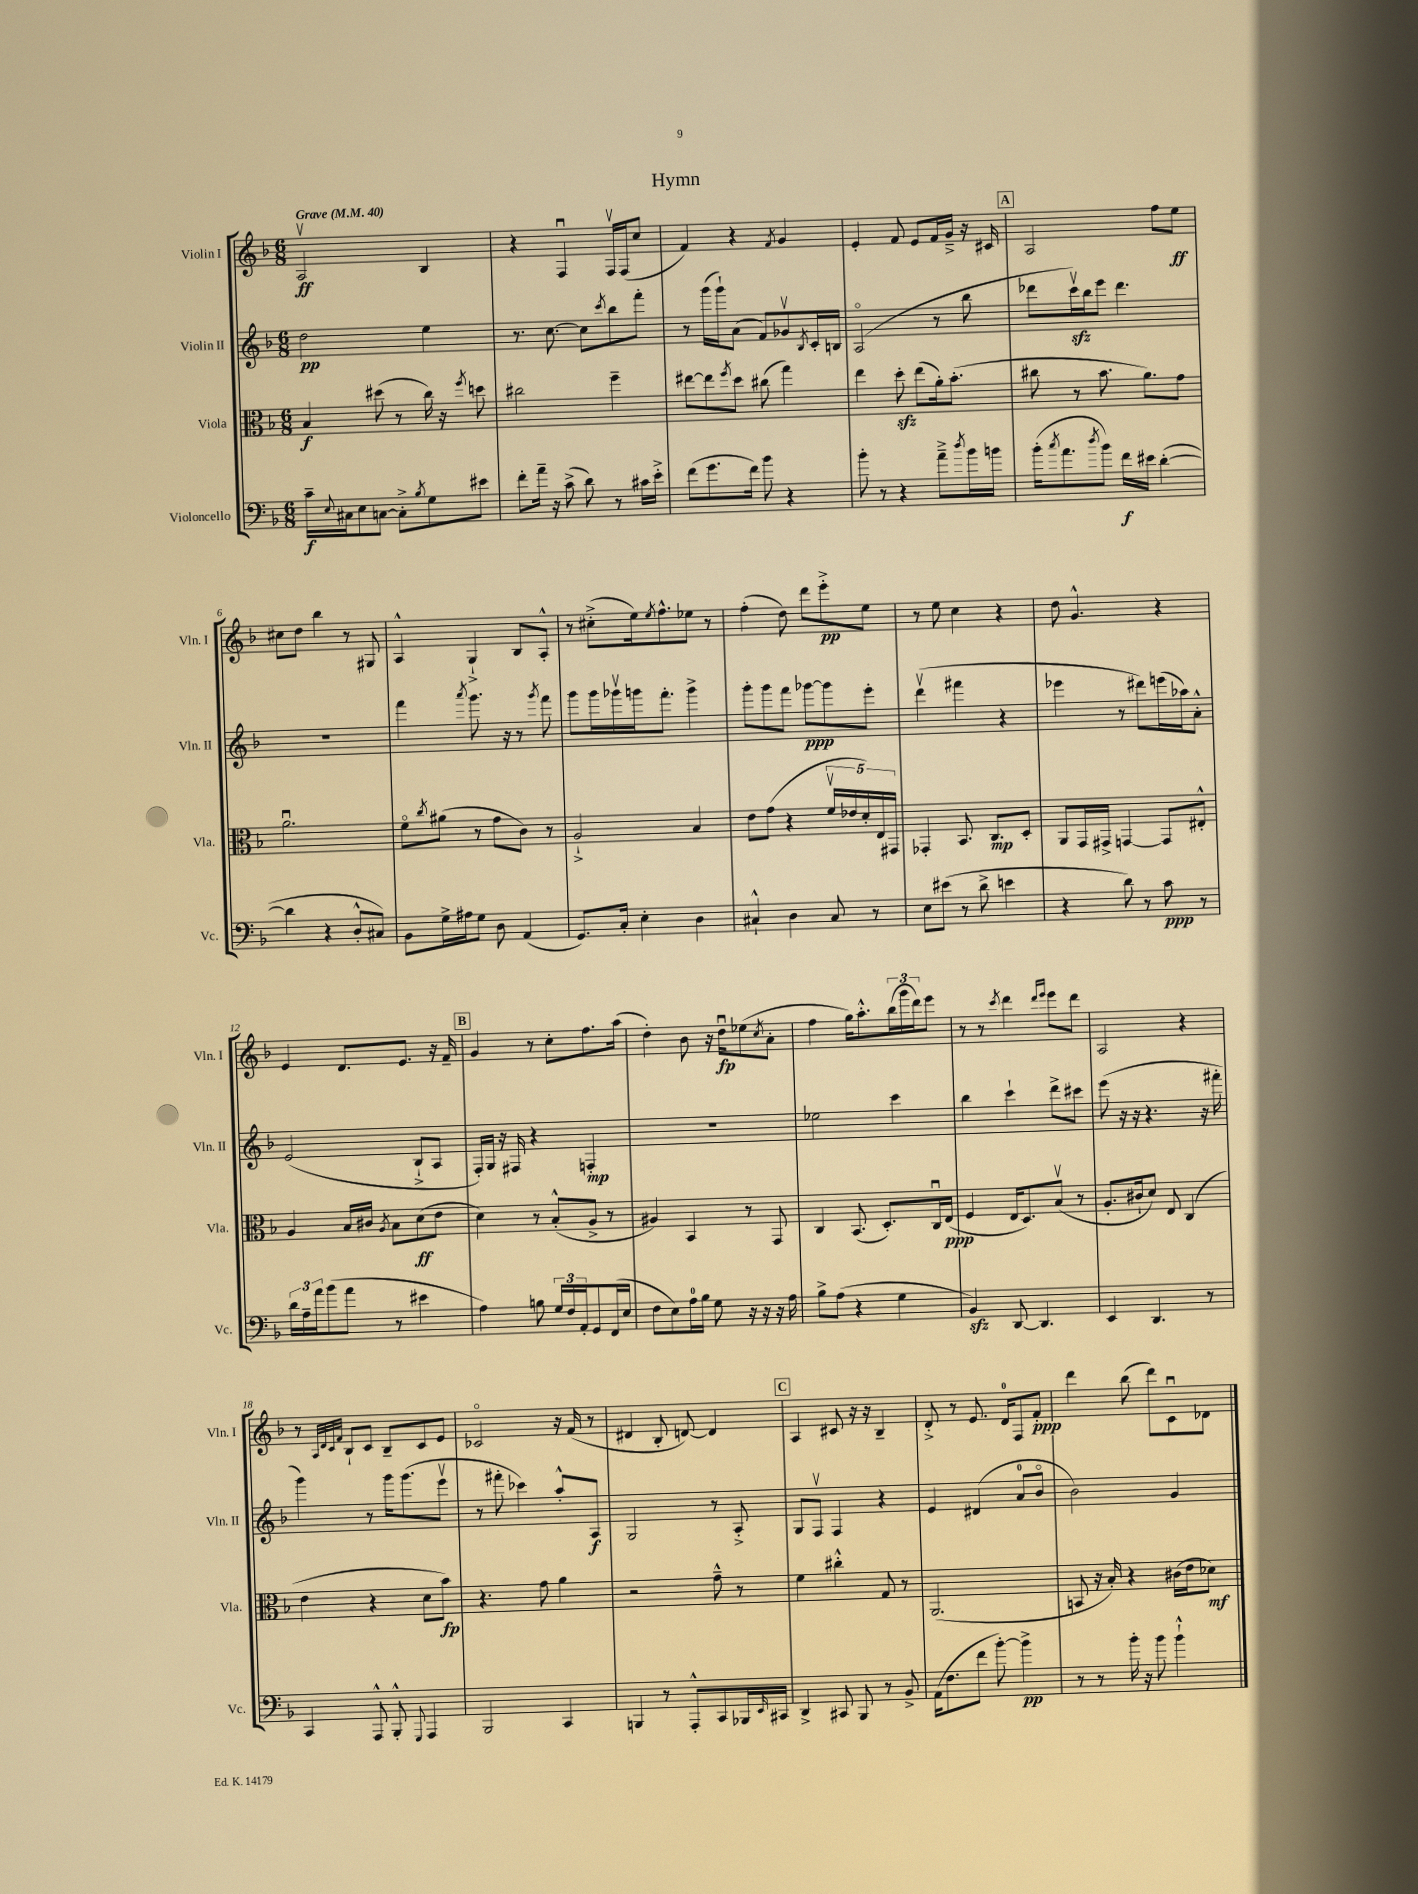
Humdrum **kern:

**kern	**dynam	**kern	**dynam	**kern	**dynam	**kern	**dynam
*part4	*part4	*part3	*part3	*part2	*part2	*part1	*part1
*staff4	*staff4	*staff3	*staff3	*staff2	*staff2	*staff1	*staff1
*I"Violoncello	*	*I"Viola	*	*I"Violin II	*	*I"Violin I	*
*I'Vc.	*	*I'Vla.	*	*I'Vln. II	*	*I'Vln. I	*
*clefF4	*	*clefC3	*	*clefG2	*	*clefG2	*
*k[b-]	*	*k[b-]	*	*k[b-]	*	*k[b-]	*
*M6/8	*	*M6/8	*	*M6/8	*	*M6/8	*
*MM40	*	*MM40	*	*MM40	*	*MM40	*
=1	=1	=1	=1	=1	=1	=1	=1
!	!	!	!	!	!	!LO:TX:a:B:t=Grave	!
16c~\LL	f	4B-/	f	2dd\	pp	2Av/	ff
8qqE/	.	.	.	.	.	.	.
16C#X\J	.	.	.	.	.	.	.
8E\	.	.	.	.	.	.	.
[8Cn\J	.	(8dd#X\	.	.	.	.	.
8C'^\L]	.	8r	.	.	.	.	.
8qB-/	.	.	.	.	.	.	.
8G\	.	16cc\)	.	4ee\	.	4B-/	.
.	.	16r	.	.	.	.	.
.	.	8qff/	.	.	.	.	.
8e#X\J	.	8ddn\	.	.	.	.	.
=2	=2	=2	=2	=2	=2	=2	=2
8f'\L	.	2cc#X\	.	8.r	.	4r	.
16a~\Jk	.	.	.	.	.	.	.
16r	.	.	.	[8.cc\	.	.	.
(8c^\	.	.	.	.	.	4Fu/	.
8d\)	.	.	.	8cc\L]	.	.	.
.	.	.	.	8qccc/	.	.	.
8r	.	4ff~\	.	8bb-\	.	16Fv/LL	.
.	.	.	.	.	.	(16F/J	.
16c#X\LL	.	.	.	8fff'\J	.	8cc/J	.
16e'^\JJ	.	.	.	.	.	.	.
=3	=3	=3	=3	=3	=3	=3	=3
(8f\L	.	[8ee#X\L	.	8r	.	4f/)	.
8.g\	.	8ee#\]	.	(16ggg\LL	.	.	.
.	.	.	.	16ggg`\J)	.	.	.
.	.	8qff/	.	.	.	.	.
.	.	8dd\J	.	(8a\J	.	4r	.
16f\Jk)	.	.	.	.	.	.	.
8b-\	.	(8cc#X\	.	8f/L)	.	.	.
.	.	.	.	.	.	8qf/	.
4r	.	4gg\)	.	8g-Xv/	.	4g/	.
.	.	.	.	8qB-/	.	.	.
.	.	.	.	16c'/L	.	.	.
.	.	.	.	16Bn/JJ	.	.	.
=4	=4	=4	=4	=4	=4	=4	=4
8b-'\	.	4ee\	.	(2A/	.	4e'/	.
8r	.	.	.	.	.	.	.
4r	.	8ddzz'\	.	.	.	8f/	.
.	.	(8ee\L	.	.	.	8e/L	.
8a~^\L	.	16a'\k)	.	8r	.	16f/L	.
.	.	(8.b-'\J	.	.	.	16g~^/JJ	.
8qdd/	.	.	.	.	.	.	.
16b-\L	.	.	.	8bb-\	.	16r	.
16bn\JJ	.	.	.	.	.	16c#X/	.
!!LO:REH:place=s1:t=A
=5	=5	=5	=5	=5	=5	=5	=5
(16b-'\KL	.	8cc#X\	.	8ddd-X\L	.	2A/	.
8qcc/	.	.	.	.	.	.	.
8.a\	.	.	.	.	.	.	.
.	.	8r	.	16ccczzv\L)	.	.	.
.	.	.	.	16bb-\J	.	.	.
8qdd/	.	.	.	.	.	.	.
8b-\J)	.	8.b-\	.	8eee\J	.	.	.
16f\LL	f	.	.	4.ddd-\	.	.	.
16e#X\JJ	.	8.a\L)	.	.	.	.	.
([4d'\	.	.	.	.	.	8ff\L	.
.	.	8g\J	.	.	.	8ee\J	ff
!!LO:LB:g=z
=6	=6	=6	=6	=6	=6	=6	=6
4d\]	.	2.au\	.	2.r	.	8cc#X\L	.
.	.	.	.	.	.	8dd\J	.
4r	.	.	.	.	.	4bb-\	.
8D'^^/L	.	.	.	.	.	8r	.
8C#X/J)	.	.	.	.	.	8G#X/	.
=7	=7	=7	=7	=7	=7	=7	=7
8BB-\L	.	8f\L	.	4fff\	.	4A^^/	.
.	.	8qcc/	.	.	.	.	.
16G^\L	.	(8a#X\J	.	.	.	.	.
16A#X\J	.	.	.	.	.	.	.
.	.	.	.	8qaaa/	.	.	.
8G\J	.	8r	.	8.ggg\	.	4G`^/	.
8D\	.	8g\L	.	.	.	.	.
.	.	.	.	16r	.	.	.
(4AA/	.	8c\J)	.	8r	.	8B-/L	.
.	.	.	.	8qggg/	.	.	.
.	.	8r	.	8fff\	.	8A'^^/J	.
=8	=8	=8	=8	=8	=8	=8	=8
8.GG/L)	.	2A`^/	.	8ggg\L	.	8r	.
.	.	.	.	16ggg\L	.	(8cc#X'^\L	.
16C'/Jk	.	.	.	16ggg-Xv\	.	.	.
4E'\	.	.	.	16gggn\J	.	16ee\k)	.
.	.	.	.	.	.	8qee/	.
.	.	.	.	8.fff'\J	.	8.ff^^\	.
4D\	.	4B-/	.	4ggg^\	.	8ee-X\J	.
.	.	.	.	.	.	8r	.
=9	=9	=9	=9	=9	=9	=9	=9
4C#X`^^/	.	8e\L	.	8ggg'\L	.	(4ff'\	.
.	.	(8g\J	.	8ggg\	.	.	.
4D\	.	4r	.	8fff\J	.	8dd\)	.
.	.	.	.	[8ggg-X\L	ppp	8ddd\L	.
8C#/	.	20fv/LL	.	8ggg-\]	.	8eee'^\	pp
.	.	20e-X/	.	.	.	.	.
.	.	20d'/)	.	.	.	.	.
8r	.	.	.	8eee'\J	.	8ee\J	.
.	.	20E/	.	.	.	.	.
.	.	20GG#X/JJ	.	.	.	.	.
=10	=10	=10	=10	=10	=10	=10	=10
8E\L	.	4GG-X'/	.	(4dddv\	.	8r	.
(8e#X\J	.	.	.	.	.	8ee\	.
8r	.	8.BB-/	.	4fff#X\	.	4cc\	.
8d^\	.	.	.	.	.	.	.
.	.	8.C/L	mp	.	.	.	.
4en\	.	.	.	4r	.	4r	.
.	.	8D'/J	.	.	.	.	.
=11	=11	=11	=11	=11	=11	=11	=11
4r	.	8AA/L	.	4eee-X\	.	8dd\	.
.	.	16GG/L	.	.	.	4.g^^/	.
.	.	16GG#X^/JJ	.	.	.	.	.
8d\)	.	[4GGn/	.	8r	.	.	.
8r	.	.	.	8ddd#X\L)	.	.	.
8c\	ppp	8GG/L]	.	(16eeen\L	.	4r	.
.	.	.	.	16aa-X\J)	.	.	.
8r	.	8E#X'^^/J	.	8a'^^\J	.	.	.
!!LO:LB:g=z
=12	=12	=12	=12	=12	=12	=12	=12
24d\LL	.	4A/	.	(2e/	.	4e/	.
24A~\	.	.	.	.	.	.	.
24a\J	.	.	.	.	.	.	.
(8b-\	.	.	.	.	.	.	.
8a\J	.	16B-/LL	.	.	.	8.d/L	.
.	.	16c#X/JJ	.	.	.	.	.
.	.	8qA/	.	.	.	.	.
8r	.	8B-\L	.	.	.	.	.
.	.	.	.	.	.	8.e/J	.
4e#X\	.	(8d\	ff	8B-`^/L	.	.	.
.	.	8e\J	.	8A/J	.	16r	.
.	.	.	.	.	.	16f~/	.
!!LO:REH:place=s1:t=B
=13	=13	=13	=13	=13	=13	=13	=13
4A\)	.	4d\)	.	16F'/LL)	.	4g/	.
.	.	.	.	16G/JJ	.	.	.
.	.	.	.	16r	.	.	.
.	.	.	.	16F#X/	.	.	.
8Bn\	.	8r	.	4r	.	8r	.
24G/LL	.	(8B-'^^/L	.	.	.	8cc'\L	.
24F/	.	.	.	.	.	.	.
24AA'/J	.	.	.	.	.	.	.
8GG/	.	8A^/J	.	4Fn'/	mp	8.ff\	.
(16FF/L	.	8r	.	.	.	.	.
16E/JJ	.	.	.	.	.	(16aa\Jk	.
=14	=14	=14	=14	=14	=14	=14	=14
8F\L	.	4A#X/)	.	2.r	.	4dd'\)	.
8E\)	.	.	.	.	.	.	.
16A\L	.	4BB-/	.	.	.	8b-\	.
16B-\JJ	.	.	.	.	.	.	.
8G\	.	.	.	.	.	16r	.
.	.	.	.	.	.	16ddu\KL	fp
16r	.	8r	.	.	.	(8ee-X\	.
16r	.	.	.	.	.	.	.
.	.	.	.	.	.	8qcc/	.
16r	.	8GG/	.	.	.	8a'\J	.
16A\	.	.	.	.	.	.	.
=15	=15	=15	=15	=15	=15	=15	=15
8B-^\L	.	4C/	.	2ee-X\	.	4ff\	.
(8A\J	.	.	.	.	.	.	.
4r	.	(8.BB-/	.	.	.	16gg\KL)	.
.	.	.	.	.	.	8.aa'^^\	.
.	.	8.D'/L)	.	.	.	.	.
4G\	.	.	.	4ccc\	.	(24bb-\L	.
.	.	.	.	.	.	24ggg\	.
.	.	.	.	.	.	24ddd\J)	.
.	.	16Cu/L	.	.	.	8eee\J	.
.	.	(16E/JJ	ppp	.	.	.	.
=16	=16	=16	=16	=16	=16	=16	=16
4BB-zz/)	.	4F/	.	4bb-\	.	8r	.
.	.	.	.	.	.	8r	.
.	.	.	.	.	.	8qccc/	.
[8DD/	.	16E/KL	.	4ccc`\	.	4ddd\	.
.	.	8.D/)	.	.	.	.	.
4.DD/]	.	.	.	.	.	.	.
.	.	.	.	.	.	16qqddd/LL	.
.	.	.	.	.	.	16qqeee/JJ	.
.	.	(8B-v/J	.	8ddd^\L	.	8eee\L	.
.	.	8r	.	8ccc#X\J	.	8ddd\J	.
=17	=17	=17	=17	=17	=17	=17	=17
4EE/	.	8.A'/L	.	(8eee\	.	2A/	.
.	.	.	.	16r	.	.	.
.	.	16c#X`/k	.	16r	.	.	.
4.DD/	.	8d/J)	.	4.r	.	.	.
.	.	8E/	.	.	.	.	.
.	.	(4C/	.	.	.	4r	.
8r	.	.	.	16r	.	.	.
.	.	.	.	16fff#X'\	.	.	.
!!LO:LB:g=z
=18	=18	=18	=18	=18	=18	=18	=18
4CC/	.	4e\	.	4ggg\)	.	8r	.
.	.	.	.	.	.	32qqA/LLL	.
.	.	.	.	.	.	32qqd/	.
.	.	.	.	.	.	32qqc/	.
.	.	.	.	.	.	32qqf/JJJ	.
.	.	.	.	.	.	8B-`/L	.
8AAA^^/	.	4r	.	8r	.	8c/J	.
8BBB-'^^/	.	.	.	16ggg\KL	.	8B-~/L	.
.	.	.	.	(8.ggg\	.	.	.
8qqGGG/	.	.	.	.	.	.	.
4AAA/	.	8d\L	.	.	.	8c/	.
.	.	8b-\J)	fp	8eeev\J	.	8e/J	.
=19	=19	=19	=19	=19	=19	=19	=19
2BBB-/	.	4.r	.	8r	.	2c-X/	.
.	.	.	.	8fff#X'\	.	.	.
.	.	.	.	4ccc-X\)	.	.	.
.	.	8g\	.	.	.	.	.
4CC/	.	4a\	.	8aa'^^/L	.	16r	.
.	.	.	.	.	.	(16f/	.
.	.	.	.	8A/J	f	8r	.
=20	=20	=20	=20	=20	=20	=20	=20
4BBBn/	.	2r	.	2G/	.	4d#X/	.
8r	.	.	.	.	.	8B-'/	.
8AAA'^^/L	.	.	.	.	.	[8dn/)	.
8CC/	.	8g~^^\	.	8r	.	4d/]	.
16BBB-X/L	.	8r	.	8A'^/	.	.	.
16qqEE/	.	.	.	.	.	.	.
16CC#X/JJ	.	.	.	.	.	.	.
!!LO:REH:place=s1:t=C
=21	=21	=21	=21	=21	=21	=21	=21
4DD^/	.	4f\	.	8G/L	.	4A/	.
.	.	.	.	8Fv/J	.	.	.
8CC#X/	.	4cc#X'^^\	.	4F/	.	8c#X/	.
8BBB-/	.	.	.	.	.	16r	.
.	.	.	.	.	.	16r	.
8r	.	8G/	.	4r	.	4B-~/	.
8BB-^/	.	8r	.	.	.	.	.
=22	=22	=22	=22	=22	=22	=22	=22
(16AA\KL	.	(2.AA/	.	4e/	.	8d'^/	.
8.F\	.	.	.	.	.	.	.
.	.	.	.	.	.	8r	.
8f\J	.	.	.	(4d#X/	.	8.e/	.
[8b-'\)	.	.	.	.	.	.	.
.	.	.	.	.	.	16d/KL	.
4b-^\]	pp	.	.	8a/L	.	8F/	.
.	.	.	.	8b-/J	.	8f'/J	ppp
=23	=23	=23	=23	=23	=23	=23	=23
8r	.	8BBn/	.	2b-\)	.	4ddd\	.
8r	.	16r	.	.	.	.	.
.	.	16B-'/)	.	.	.	.	.
16b-'\	.	4r	.	.	.	(8bb-\	.
16r	.	.	.	.	.	.	.
8b-\	.	.	.	.	.	8ddd\L)	.
4b-`^^\	.	(16c#X\LL	.	4g/	.	8cu\	.
.	.	16e\J	.	.	.	.	.
.	.	8d-X\J)	mf	.	.	8d-X\J	.
==	==	==	==	==	==	==	==
*-	*-	*-	*-	*-	*-	*-	*-
